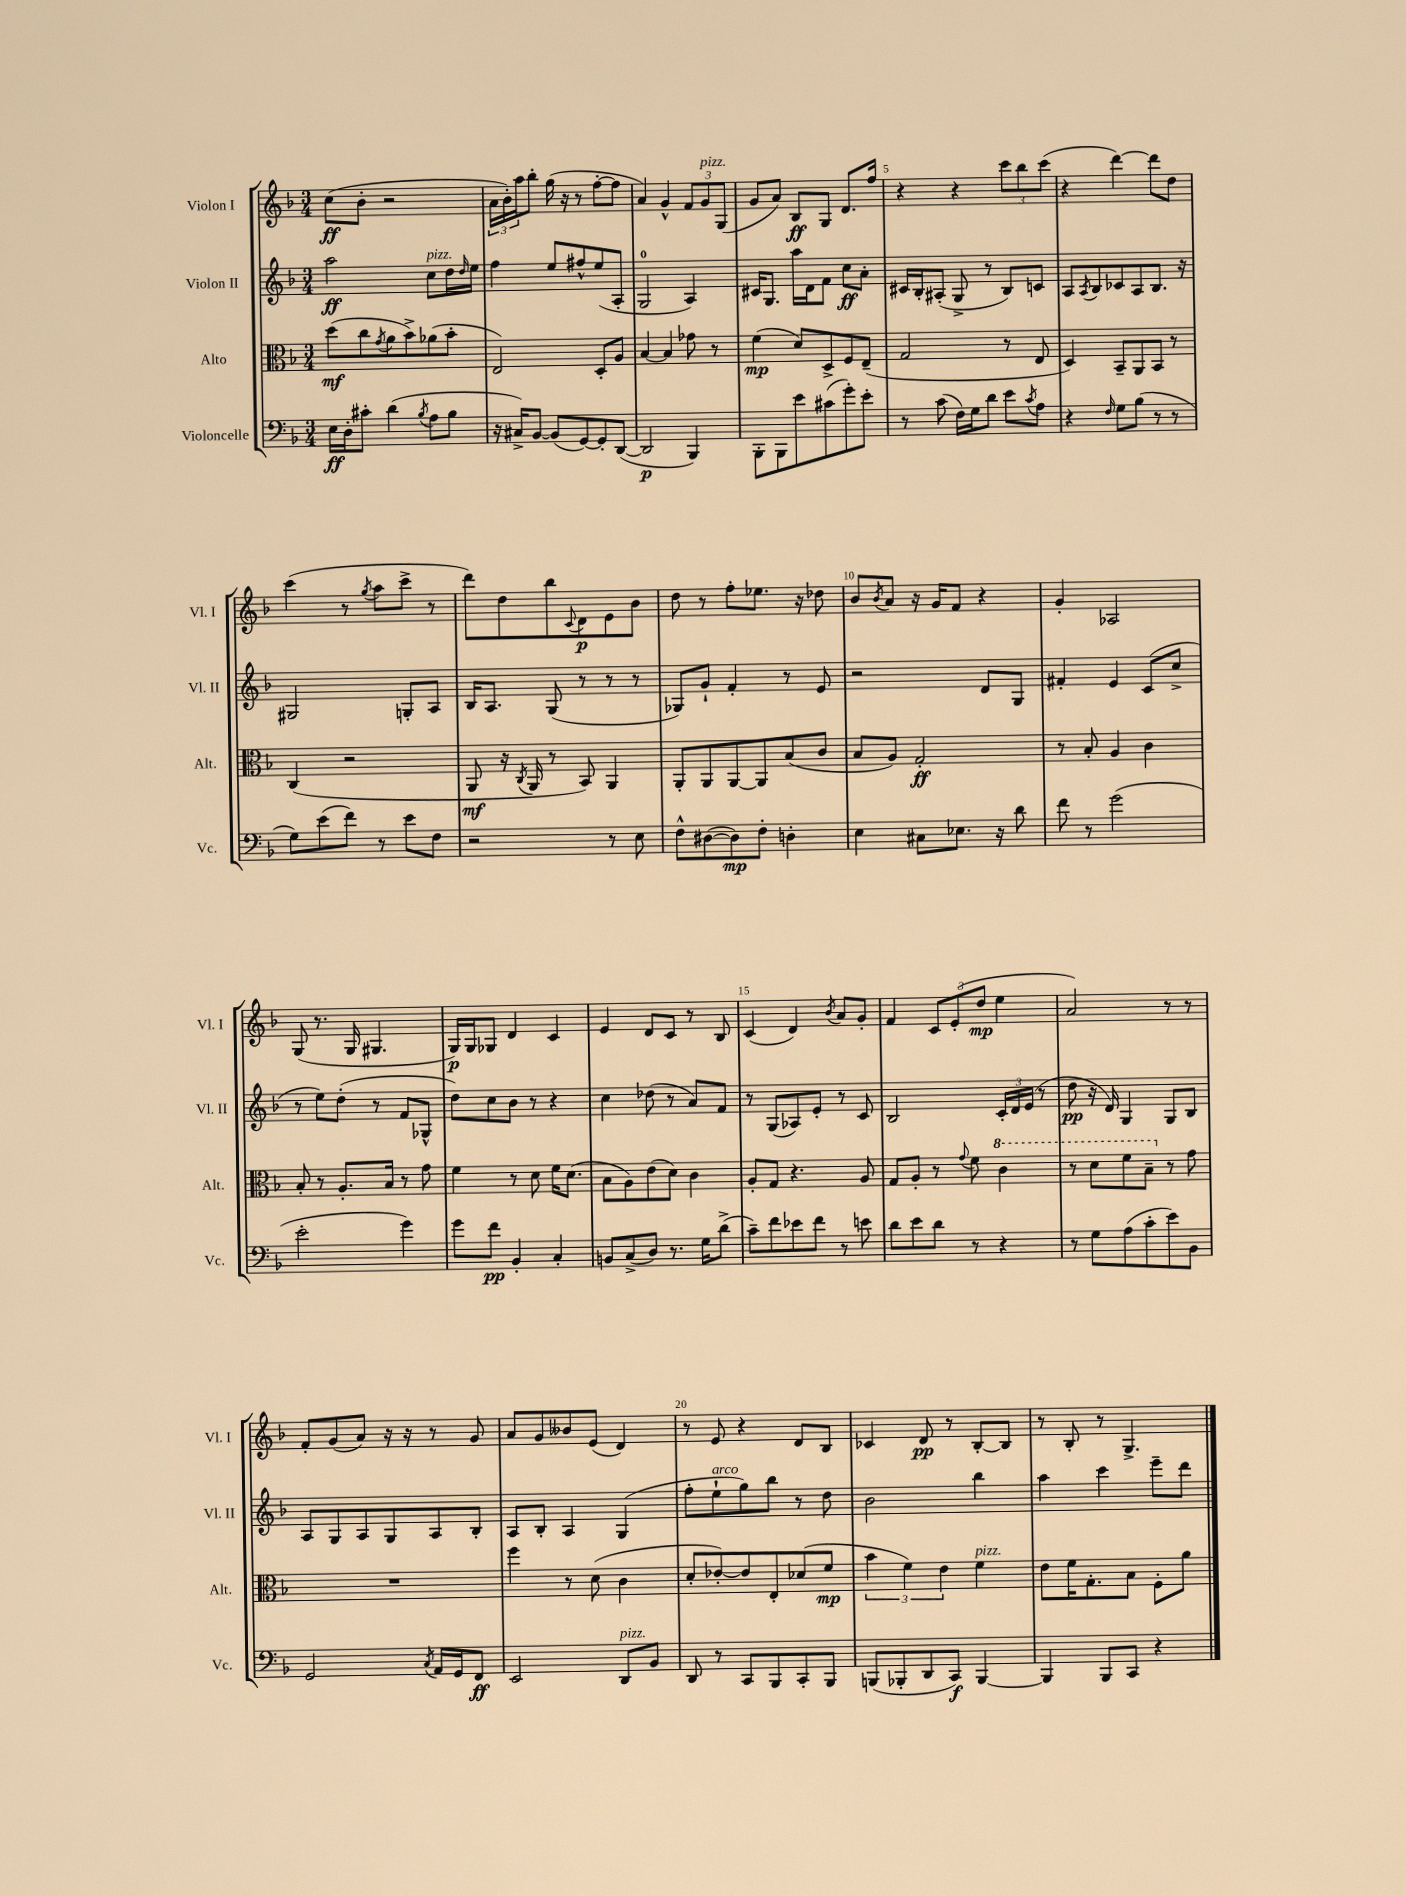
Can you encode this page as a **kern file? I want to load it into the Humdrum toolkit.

**kern	**kern	**kern	**kern
*staff4	*staff3	*staff2	*staff1
*clefF4	*clefC3	*clefG2	*clefG2
*k[b-]	*k[b-]	*k[b-]	*k[b-]
*M3/4	*M3/4	*M3/4	*M3/4
16E	(8dd	2aa	(8cc
16D'	.	.	.
8c#'	8cc	.	8b-'
.	8qg	.	.
(4d	8a	.	2r
.	8b-^)	.	.
8qB-	.	.	.
8A	(8a-	8cc	.
8B-	8b-'	16dd	.
.	.	16qqdd	.
.	.	16ee	.
=	=	=	=
16r	2E)	4ff	24a
.	.	.	24b-')
16C#^)	.	.	.
.	.	.	24aa
[8BB-	.	.	8bb-'
(8BB-]	.	8ee	(16gg
.	.	.	16r
[8GG)	.	8ff#^^	8r
8GG']	8D'	(8ee	[8ff'
([8DD	8A	8A'	8ff]
=	=	=	=
2DD]	[4B-	2G	4a)
.	4B-]	.	4g^^
4BBB-)	8g-	4A)	12f
.	.	.	12g
.	8r	.	.
.	.	.	(12G
=	=	=	=
8BBB-'	(4f	16c#	8g
.	.	8.G	.
8BBB-	.	.	8a)
8e	8d)	16aa	8B-
.	.	16d	.
(8c#	8D^	8f	8G
8g')	8F	8cc	8.d
8e'	(8E~	8a'	.
.	.	.	16ff
=	=	=	=
8r	2G	16c#	4r
.	.	16B-'	.
(8c	.	(8A#'	.
16F)	.	8G^	4r
16G	.	.	.
8d	.	8r	.
8e	8r	8B-)	12ccc
.	.	.	12bb-
8qc	.	.	.
8A	8E	8c	.
.	.	.	(12ccc
=	=	=	=
4r	4D)	8A	4r
.	.	8qA	.
.	.	8B-	.
16qqF	.	.	.
8G	8BB-~	8c-	[4ddd)
(8B-	8AA	8A	.
8r	8BB-	8.B-	8ddd]
8r	8r	.	8dd
.	.	16r	.
=	=	=	=
8G)	(4C	2G#	(4ccc
(8e	.	.	.
8f)	2r	.	8r
.	.	.	8qgg
8r	.	.	8aa
8e	.	8G'	8ccc^
8F	.	8A	8r
=	=	=	=
2r	8AA	16B-	8ddd)
.	.	8.A	.
.	16r	.	8dd
.	8qC	.	.
.	16AA	.	.
.	8r	(8G	8bb-
.	.	.	8qqc
.	8BB-)	8r	8d
8r	4AA	8r	8e
8E	.	8r	8b-
=	=	=	=
8F^^	8AA'	8G-)	8dd
([8D#	8AA	8g`	8r
8D#])	[8AA	4f'	8ff'
8F'	8AA]	.	8.ee-
4D'	(8B-	8r	.
.	.	.	16r
.	8c	8e	8dd-
=	=	=	=
4E	8B-	2r	8b-
.	.	.	8qb-
.	8A)	.	8a
8C#	2G'	.	16r
.	.	.	16g
8.E-	.	.	8f
.	.	8d	4r
16r	.	.	.
8d	.	8G	.
=	=	=	=
8f	8r	4f#'	4g'
8r	8B-'	.	.
(2g	4A	4e	2A-
.	4c	(8c	.
.	.	8cc^	.
=	=	=	=
2e'	8B-'	8r	(8G
.	8r	8ee)	8.r
.	8.A'	(8dd'	.
.	.	.	16G
.	.	8r	4.G#
.	16B-	.	.
4g)	8r	8f	.
.	8g	8G-^^	.
=	=	=	=
8g	4f	8dd)	16G)
.	.	.	16G
8f	.	8cc	8G-
4BB-'	8r	8b-	4d
.	8d	8r	.
4C'	16f	4r	4c
.	(8.d	.	.
=	=	=	=
8BB	8B-	4cc	4e
(8C^	8A)	.	.
8D)	(8e	(8dd-	8d
8.r	8d)	8r	8c
.	4c	8a)	8r
16G	.	.	.
(8d^	.	8f	8B-
=	=	=	=
8c~)	8A'	8r	(4c
8f	8G	(8G	.
8e-	4.r	8A-)	4d)
8f	.	8e'	.
.	.	.	8qb-
8r	.	8r	8a
8e	8A	8c	8g'
=	=	=	=
8d	8G	2B-	4f
8e	8A'	.	.
8d	8r	.	12c
.	.	.	(12e'
.	8qqg	.	.
8r	8f	.	.
.	.	.	12dd
4r	4cc	24c'	4ee
.	.	24d	.
.	.	(24e	.
.	.	8r	.
=	=	=	=
8r	8r	8dd	2a)
8G	8dd	16r	.
.	.	16d)	.
(8A	8ff	4G	.
8c'	8b-~	.	.
8e)	8r	8G	8r
8BB-	8g	8B-	8r
=	=	=	=
2GG	2.r	8A	8f'
.	.	8G	(8g
.	.	8A	8a)
.	.	8G	16r
.	.	.	16r
8qC	.	.	.
16AA	.	8A	8r
16GG	.	.	.
8FF	.	8B-'	8g
=	=	=	=
2EE	4ff	8A	8a
.	.	8B-'	8g
.	8r	4A	8b--
.	(8d	.	(8e
8DD	4c	(4G	4d)
8BB-	.	.	.
=	=	=	=
8DD	8d'	8ff'	8r
8r	[8e-')	8ee`	8e
8CC	8e-]	8gg)	4r
8BBB-	8E'	8bb-	.
8CC'	(8d-	8r	8d
8BBB-	8f	8dd	8B-
=	=	=	=
(8BBB	6b-	2b-	4c-
8BBB-'	.	.	.
.	6f)	.	.
8DD	.	.	8d
.	6e	.	.
8CC)	.	.	8r
[4BBB-	4f	4bb-	[8B-'
.	.	.	8B-]
=	=	=	=
4BBB-]	8e	4aa	8r
.	16f	.	8B-'
.	8.G'	.	.
8BBB-	.	4ccc	8r
8CC	8B-	.	4.G^
4r	8F'	8eee~	.
.	8a	8ddd	.
==	==	==	==
*-	*-	*-	*-
